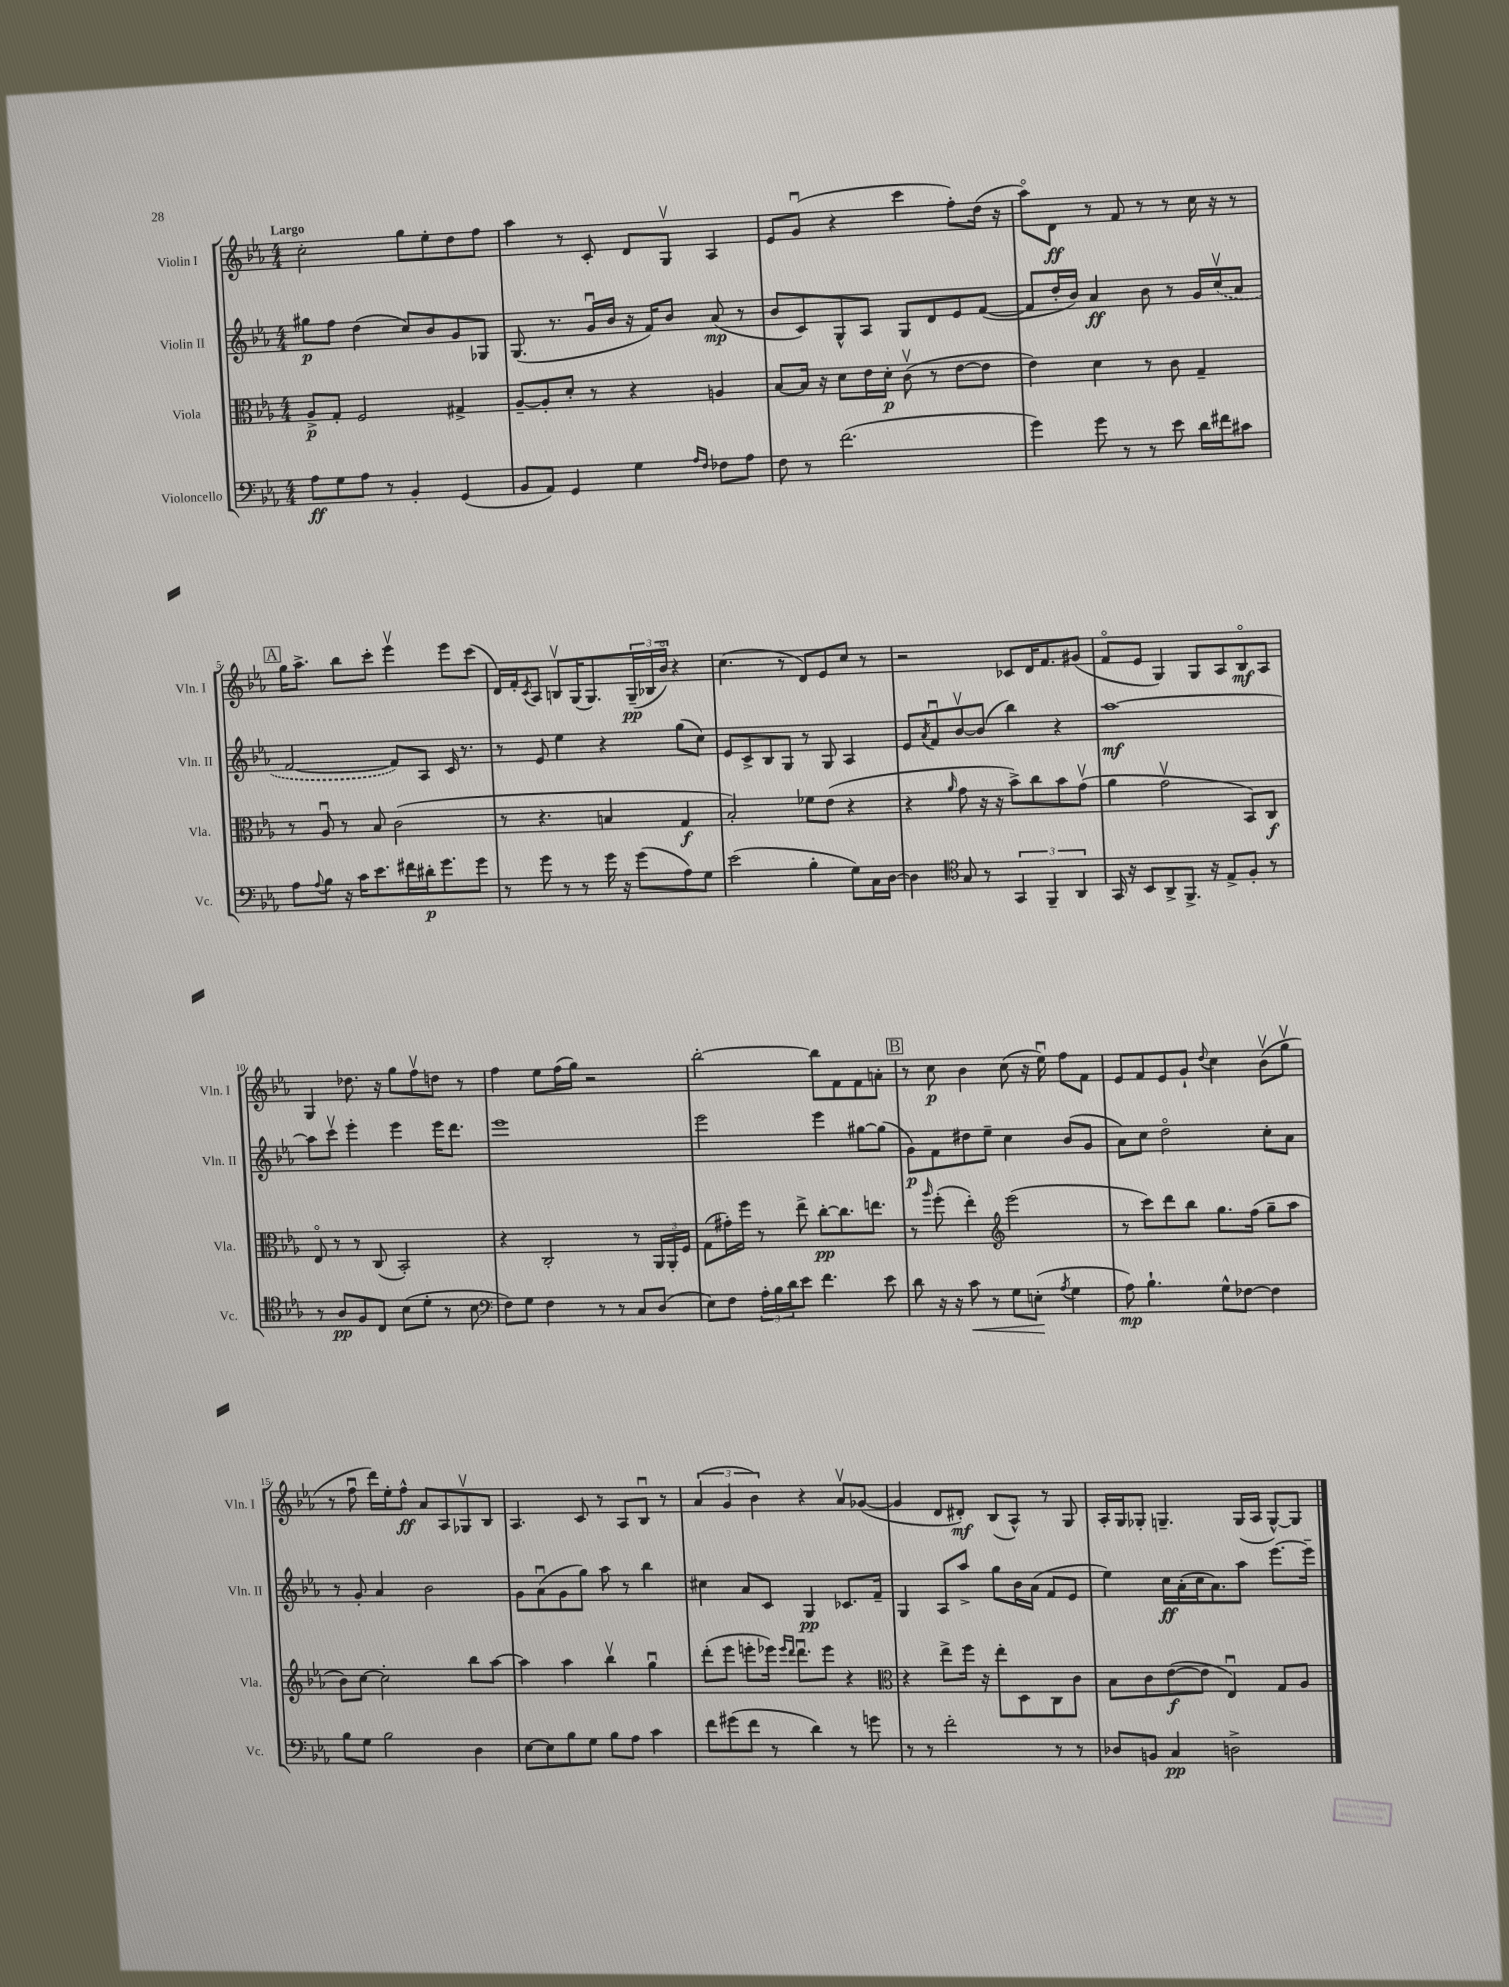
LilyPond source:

<<
\new StaffGroup <<
\new Staff = "s0" \with { instrumentName = "Violin I" shortInstrumentName = "Vln. I" } {
    \clef treble \key ees \major \numericTimeSignature \time 4/4 \tempo "Largo"
    c''2-. g''8 ees''8-. d''8 f''8 |
    aes''4 r8 c'8-. d'8 g8\upbow aes4 |
    ees'8 g'8\downbow( r4 c'''4 f''8-.) d''16( r16 |
    aes''8\flageolet) d'8\ff r8 f'8 r8 r8 c''16 r16 r8 |
    \mark \markup { \box "A" } g''16 aes''8.-> bes''8 c'''8-. ees'''4\upbow ees'''8 c'''8( |
    d'16) f'16-. \acciaccatura { c'8 } aes8 b8\upbow g16( g8.) \tuplet 3/2 { g16--\pp( bes16 bes'16\flageolet) } r4 |
    c''4.( r8 d'8) ees'8 c''8 r8 |
    r2 ces'8 d'16 f'8. gis'8( |
    f'8\flageolet ees'8 g4) g8 aes8 bes8\flageolet\mf aes8 |
    g4 des''8. r16 g''8 f''8\upbow d''8 r8 |
    f''4 ees''8 f''16( g''16) r2 |
    bes''2~-. bes''8 f'8 f'8 a'8-. |
    \mark \markup { \box "B" } r8 c''8\p bes'4 c''8( r16 ees''16\downbow) f''8 f'8 |
    ees'8 f'8 ees'8 g'8-! \appoggiatura { d''8 } c''4 bes'8\upbow( g''8\upbow |
    r8 f''8\downbow d'''16) ees''16-. f''8-^\ff aes'8 aes8 ges8\upbow bes8 |
    aes4. c'8 r8 aes8 bes8\downbow r8 |
    \tuplet 3/2 { aes'4( g'4 bes'4) } r4 aes'8\upbow ges'8~( |
    ges'4 d'8 dis'8-.\mf) bes8( aes8-^) r8 g8 |
    aes16-. g16 ges8-. g4.-- g16( aes16 g8~-^) g8 \bar "|." |
}
\new Staff = "s1" \with { instrumentName = "Violin II" shortInstrumentName = "Vln. II" } {
    \clef treble \key ees \major \numericTimeSignature \time 4/4
    gis''8\p f''8 d''4( c''8) bes'8 g'8 ges8 |
    g8.( r8. g'16\downbow bes'16 r16 f'16) bes'8 aes'8\mp( r8 |
    bes'8 c'8) g8-^ aes8 g8 d'8 ees'8 f'8~( |
    f'8 d''16-. bes'16) aes'4\ff bes'8 r8 g'16 \once \slurDashed c''16\upbow( aes'8 |
    \mark \markup { \box "A" } f'2~ f'8) aes8 c'16 r8. |
    r8 ees'8 ees''4 r4 g''8( c''8) |
    ees'8 c'8-> bes8 g8 r8 g8 aes4 |
    ees'8 \acciaccatura { aes'8 } f'8\downbow bes'8~\upbow bes'8( bes''4) r4 |
    aes''1~\mf |
    aes''8 c'''8\upbow ees'''4-. ees'''4 ees'''16 d'''8. |
    ees'''1 |
    ees'''2 ees'''4 gis''8~ gis''8( |
    \mark \markup { \box "B" } g'8\p) f'8 dis''8 ees''8-- c''4 bes'8( g'8 |
    aes'8) c''8 d''2\flageolet c''8-. aes'8 |
    r8 g'8-. aes'4 bes'2 |
    g'8 aes'8\downbow( g'8 g''8) aes''8 r8 bes''4 |
    cis''4 aes'8 c'8 g4\pp ces'8. f'16-- |
    g4 aes8 aes''8-> g''8 bes'16 aes'16( f'8 ees'8 |
    ees''4) c''16\ff aes'16-.( c''16 aes'8.) aes''8 ees'''8.~ ees'''16-- \bar "|." |
}
\new Staff = "s2" \with { instrumentName = "Viola" shortInstrumentName = "Vla." } {
    \clef alto \key ees \major \numericTimeSignature \time 4/4
    aes8->\p g8-. f2 gis4-> |
    aes8~-- aes8-. d'8-. r8 r4 a4 |
    bes8~ bes16 r16 d'8 ees'16 d'16-.\p c'8\upbow( r8 ees'8~ ees'8 |
    ees'4) d'4 r8 c'8 g4-- |
    \mark \markup { \box "A" } r8 aes8\downbow r8 bes8 c'2( |
    r8 r4. b4 g4\f |
    bes2-.) fes'8 ees'8( r4 |
    r4 \grace { aes'16 } g'8 r16 r16 bes'8->) c''8 bes'8 g'8\upbow( |
    aes'4 g'2\upbow bes,8) c8\f |
    ees8\flageolet r8 r8 c8( bes,2-.) |
    r4 c2-. r8 \tuplet 3/2 { aes,16 aes,16-. f16 } |
    g8( gis'16-.) f''16 r8 ees''8-> c''8~-.\pp c''8. e''8. |
    \mark \markup { \box "B" } r8 \grace { aes''16 } f''8-.( ees''4-.) \clef treble ees'''2( |
    r8 c'''8) d'''8 bes''8 g''8. f''16( g''8-- aes''8 |
    bes'8) c''8~ c''2-. bes''8 aes''8~ |
    aes''4 aes''4 bes''4\upbow g''4\downbow |
    d'''8-.( ees'''8 e'''8-. ees'''16) \grace { ees'''16 d'''16 } d'''8.\downbow ees'''8 r4 |
    \clef alto r4 ees''8-> f''16 r16 ees''8-. d8 c8 c'8 |
    bes8 c'8 ees'8~\f( ees'8 ees4\downbow) g8 aes8 \bar "|." |
}
\new Staff = "s3" \with { instrumentName = "Violoncello" shortInstrumentName = "Vc." } {
    \clef bass \key ees \major \numericTimeSignature \time 4/4
    aes8\ff g8 aes8 r8 bes,4-. g,4( |
    bes,8 aes,8) g,4 g4 \grace { aes16 f16 } fes8 aes8 |
    f8 r8 f'2.( |
    g'4) g'8 r8 r8 ees'8 d'16 fis'16 cis'8 |
    \mark \markup { \box "A" } aes8 \appoggiatura { aes8 } bes8 r16 c'16 ees'8. fis'16 dis'16-.\p g'8. g'8 |
    r8 g'8 r8 r8 g'16 r16 g'8( aes8) g8 |
    ees'2( bes4-. g8) c16 d16~ |
    d4 \clef tenor g8 r8 \tuplet 3/2 { g,4 f,4-- aes,4 } |
    g,16 r16 bes,8 aes,8-> f,8.-> r16 ees8-> f8-. r8 |
    r8 aes8\pp f8 c8 bes8( d'8-. r8 bes8 |
    \clef bass f8) g8 f4 r8 r8 c8 d8( |
    ees8) f8 \tuplet 3/2 { aes16-. bes16 d'16 } ees'8 f'4. ees'8 |
    \mark \markup { \box "B" } d'8 r16 r16 c'8\< r8 g8 e8-.\!( \acciaccatura { aes8 } g4 |
    aes8\mp) bes4.-! g8-^ fes8~ fes4 |
    bes8 g8 bes2 d4 |
    ees8~ ees8 bes8 g8 bes8 aes8 c'4 |
    f'8 gis'8( f'8 r8 d'4) r8 g'8 |
    r8 r8 f'2-. r8 r8 |
    des8 b,8 c4\pp d2-> \bar "|." |
}
>>
>>
